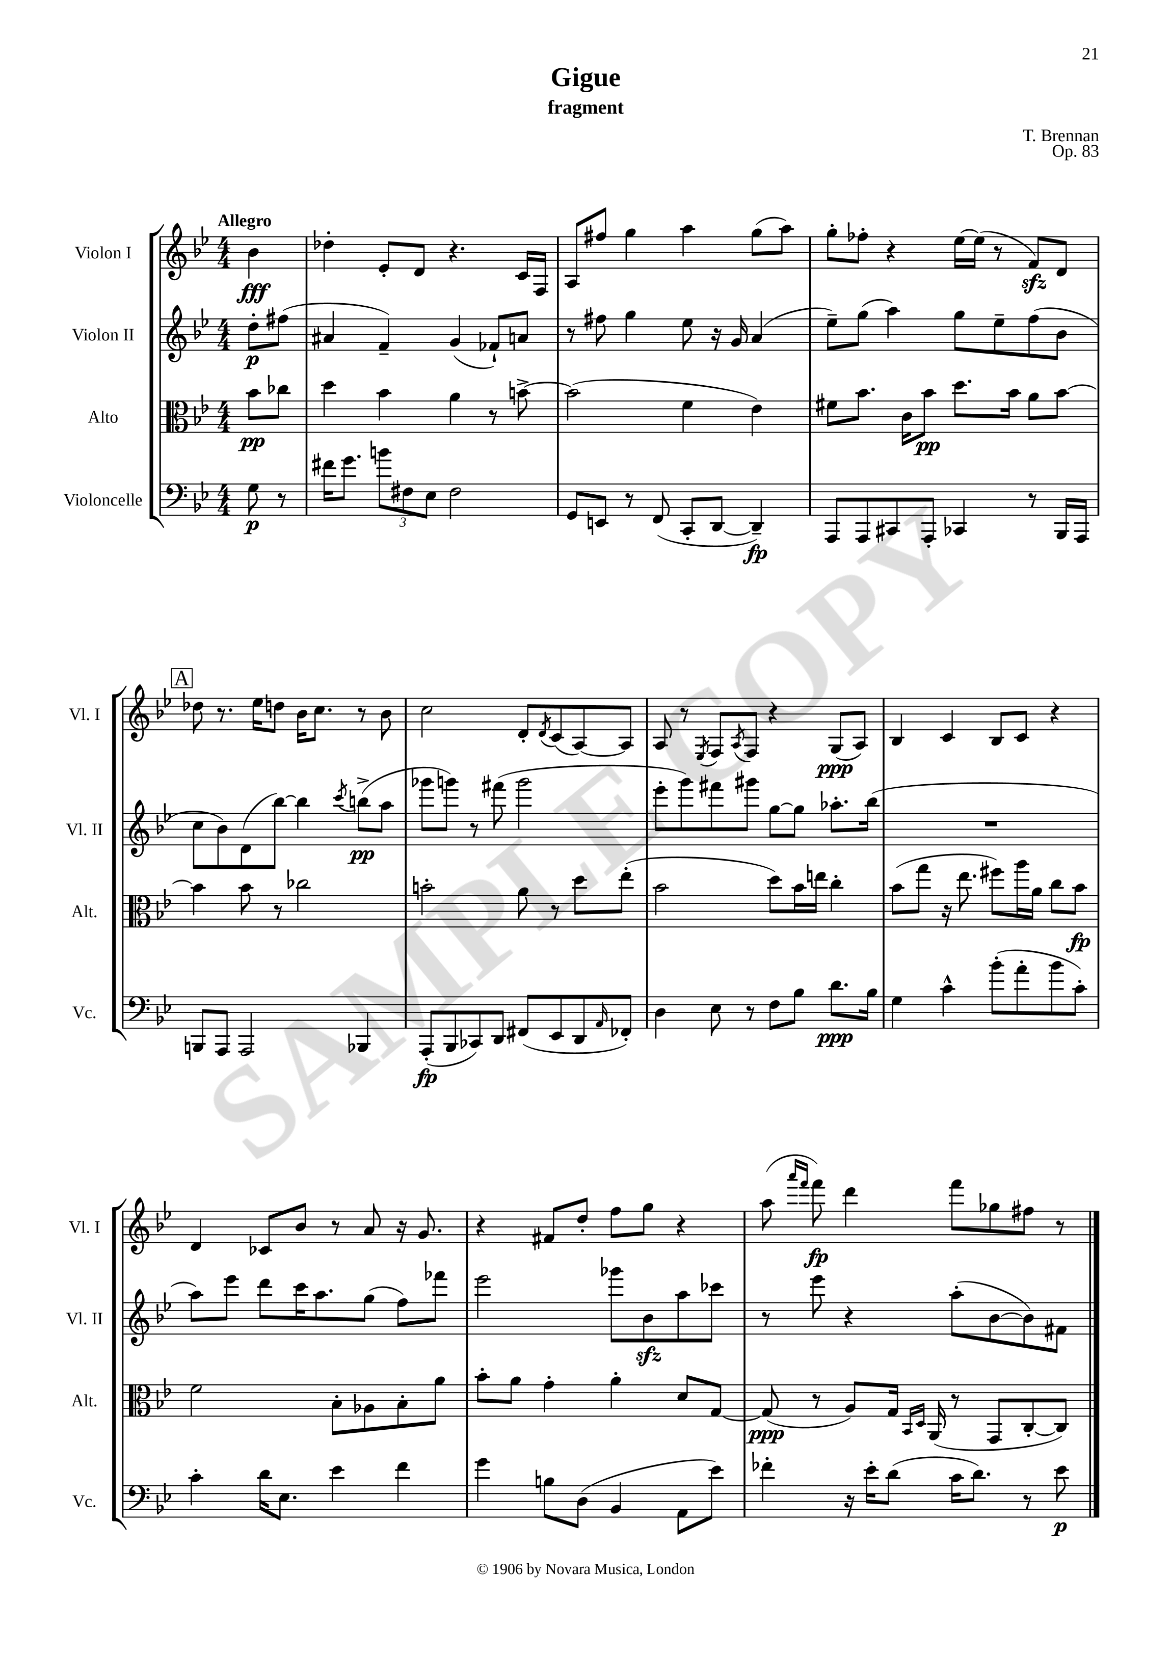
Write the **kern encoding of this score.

**kern	**dynam	**kern	**dynam	**kern	**dynam	**kern	**dynam
*part4	*part4	*part3	*part3	*part2	*part2	*part1	*part1
*staff4	*staff4	*staff3	*staff3	*staff2	*staff2	*staff1	*staff1
*I"Violoncelle	*	*I"Alto	*	*I"Violon II	*	*I"Violon I	*
*I'Vc.	*	*I'Alt.	*	*I'Vl. II	*	*I'Vl. I	*
*clefF4	*	*clefC3	*	*clefG2	*	*clefG2	*
*k[b-e-]	*	*k[b-e-]	*	*k[b-e-]	*	*k[b-e-]	*
*M4/4	*	*M4/4	*	*M4/4	*	*M4/4	*
=	=	=	=	=	=	=	=
!	!	!	!	!	!	!LO:TX:a:B:t=Allegro	!
8G\	p	8b-\L	pp	8dd'\L	p	4b-\	fff
8r	.	8cc-X\J	.	(8ff#X\J	.	.	.
=1	=1	=1	=1	=1	=1	=1	=1
16f#X\KL	.	4dd\	.	4a#X/	.	4dd-X'\	.
8.g\J	.	.	.	.	.	.	.
12bn\L	.	4b-\	.	4f~/)	.	8e-'/L	.
12F#X\	.	.	.	.	.	.	.
.	.	.	.	.	.	8d/J	.
12E-\J	.	.	.	.	.	.	.
2F#\	.	4a\	.	(4g/	.	4.r	.
.	.	8r	.	8f-X`/L)	.	.	.
.	.	[8bn^\	.	8an/J	.	16c/LL	.
.	.	.	.	.	.	16F/JJ	.
=2	=2	=2	=2	=2	=2	=2	=2
8GG/L	.	(2b\]	.	8r	.	8A/L	.
8EEn/J	.	.	.	8ff#X\	.	8ff#X/J	.
8r	.	.	.	4gg\	.	4gg\	.
(8FF/	.	.	.	.	.	.	.
8CC'/L	.	4f\	.	8ee-\	.	4aa\	.
[8DD/J	.	.	.	16r	.	.	.
.	.	.	.	16g/	.	.	.
4DD~/])	fp	4e-\)	.	(4a/	.	(8gg\L	.
.	.	.	.	.	.	8aa\J)	.
=3	=3	=3	=3	=3	=3	=3	=3
8AAA/L	.	8f#X\L	.	8ee-~\L)	.	8gg'\L	.
8AAA/	.	8.b-\J	.	(8gg\J	.	8ff-X'\J	.
8CC#X/	.	.	.	4aa\)	.	4r	.
.	.	16c\KL	.	.	.	.	.
8AAA'/J	.	8b-\J	pp	.	.	.	.
4CC-X/	.	8.dd\L	.	8gg\L	.	[16ee-\LL	.
.	.	.	.	.	.	(16ee-\JJ]	.
.	.	.	.	8ee-~\	.	8r	.
.	.	16b-\Jk	.	.	.	.	.
8r	.	8a\L	.	(8ff\	.	8fzz/L)	.
16BBB-/LL	.	[8b-\J	.	8b-\J	.	8d/J	.
16AAA/JJ	.	.	.	.	.	.	.
!!LO:LB:g=z
!!LO:REH:place=s1:t=A
=4	=4	=4	=4	=4	=4	=4	=4
8BBBn/L	.	4b-\]	.	8cc\L	.	8dd-X\	.
8AAA/J	.	.	.	8b-\)	.	8.r	.
2AAA/	.	8b-\	.	(8d\	.	.	.
.	.	.	.	.	.	16ee-\KL	.
.	.	8r	.	[8bb-\J)	.	8ddn\J	.
.	.	2cc-X\	.	4bb-\]	.	16b-\KL	.
.	.	.	.	.	.	8.cc\J	.
.	.	.	.	8qccc/	.	.	.
4BBB-X/	.	.	.	(8bbn^\L	pp	8r	.
.	.	.	.	8aa\J	.	8b-\	.
=5	=5	=5	=5	=5	=5	=5	=5
(8AAA'/L	fp	2bn'\	.	8ggg-X\L	.	2cc\	.
8BBB-/	.	.	.	8gggn\J)	.	.	.
8CC-X/)	.	.	.	8r	.	.	.
8DD/J	.	.	.	(8fff#X\	.	.	.
(8FF#X/L	.	8a\	.	2ggg\	.	8d'/L	.
.	.	.	.	.	.	8qd/	.
8EE-/	.	8r	.	.	.	(8c/	.
8DD/	.	8dd\L	.	.	.	[8A/)	.
16qqAA/	.	.	.	.	.	.	.
8FF-X'/J)	.	(8ee-'\J	.	.	.	8A/J]	.
=6	=6	=6	=6	=6	=6	=6	=6
4D\	.	2b-\	.	8eee-'\L	.	8A/	.
.	.	.	.	8ggg\)	.	8r	.
.	.	.	.	.	.	8qE-/	.
8E-\	.	.	.	8fff#X\	.	8F/L	.
.	.	.	.	.	.	8qA/	.
8r	.	.	.	8ggg#X\J	.	8F/J	.
8F\L	.	8dd\L)	.	[8gg\L	.	4r	.
8B-\J	.	16b-\L	.	8gg\J]	.	.	.
.	.	16een\JJ	.	.	.	.	.
8.d\L	ppp	4cc'\	.	8.aa-X'\L	.	(8G/L	ppp
.	.	.	.	.	.	8A/J)	.
16B-\Jk	.	.	.	(16bb-\Jk	.	.	.
=7	=7	=7	=7	=7	=7	=7	=7
4G\	.	(8b-\L	.	1r	.	4B-/	.
.	.	8gg\J	.	.	.	.	.
4c^^\	.	16r	.	.	.	4c/	.
.	.	8.ee-\	.	.	.	.	.
(8b-'\L	.	8ff#X\L)	.	.	.	8B-/L	.
8a'\	.	16aa\L	.	.	.	8c/J	.
.	.	16a\JJ	.	.	.	.	.
8b-\	.	8cc\L	.	.	.	4r	.
8c'\J)	.	8b-\J	fp	.	.	.	.
!!LO:LB:g=z
=8	=8	=8	=8	=8	=8	=8	=8
4c'\	.	2f\	.	8aa\L)	.	4d/	.
.	.	.	.	8eee-\J	.	.	.
16d\KL	.	.	.	8ddd\L	.	8c-X/L	.
8.E-\J	.	.	.	.	.	.	.
.	.	.	.	16ccc\K	.	8b-/J	.
.	.	.	.	8.aa\	.	.	.
4e-\	.	8B-'\L	.	.	.	8r	.
.	.	8A-X\	.	(8gg\J	.	8a/	.
4f\	.	8B-'\	.	8ff\L)	.	16r	.
.	.	.	.	.	.	8.g/	.
.	.	8a\J	.	8fff-X\J	.	.	.
=9	=9	=9	=9	=9	=9	=9	=9
4g\	.	8b-'\L	.	2eee-\	.	4r	.
.	.	8a\J	.	.	.	.	.
8Bn\L	.	4g'\	.	.	.	8f#X/L	.
(8D\J	.	.	.	.	.	8dd'/J	.
4BB-/	.	4a'\	.	8ggg-X\L	.	8ff\L	.
.	.	.	.	8b-zz\	.	8gg\J	.
8AA\L	.	8d/L	.	8aa\	.	4r	.
8e-\J)	.	[8G/J	.	8ccc-X\J	.	.	.
=10	=10	=10	=10	=10	=10	=10	=10
4f-X'\	.	(8G/]	ppp	8r	.	(8aa\	.
.	.	.	.	.	.	16qqaaa/LL	.
.	.	.	.	.	.	16qqfff/JJ	.
.	.	8r	.	8eee-\	.	8fff\)	fp
16r	.	8A/L)	.	4r	.	4ddd\	.
16e-'\KL	.	.	.	.	.	.	.
(8d\J	.	16G/Jk	.	.	.	.	.
.	.	16qqBB-/LL	.	.	.	.	.
.	.	16qqD/JJ	.	.	.	.	.
.	.	(16AA/	.	.	.	.	.
16c\KL	.	8r	.	(8aa'\L	.	8fff\L	.
8.d\J)	.	.	.	.	.	.	.
.	.	8GG/L	.	[8b-\	.	8gg-X\	.
8r	.	[8C'/	.	8b-\])	.	8ff#X\J	.
8e-\	p	8C/J])	.	8f#X\J	.	8r	.
==	==	==	==	==	==	==	==
*-	*-	*-	*-	*-	*-	*-	*-
